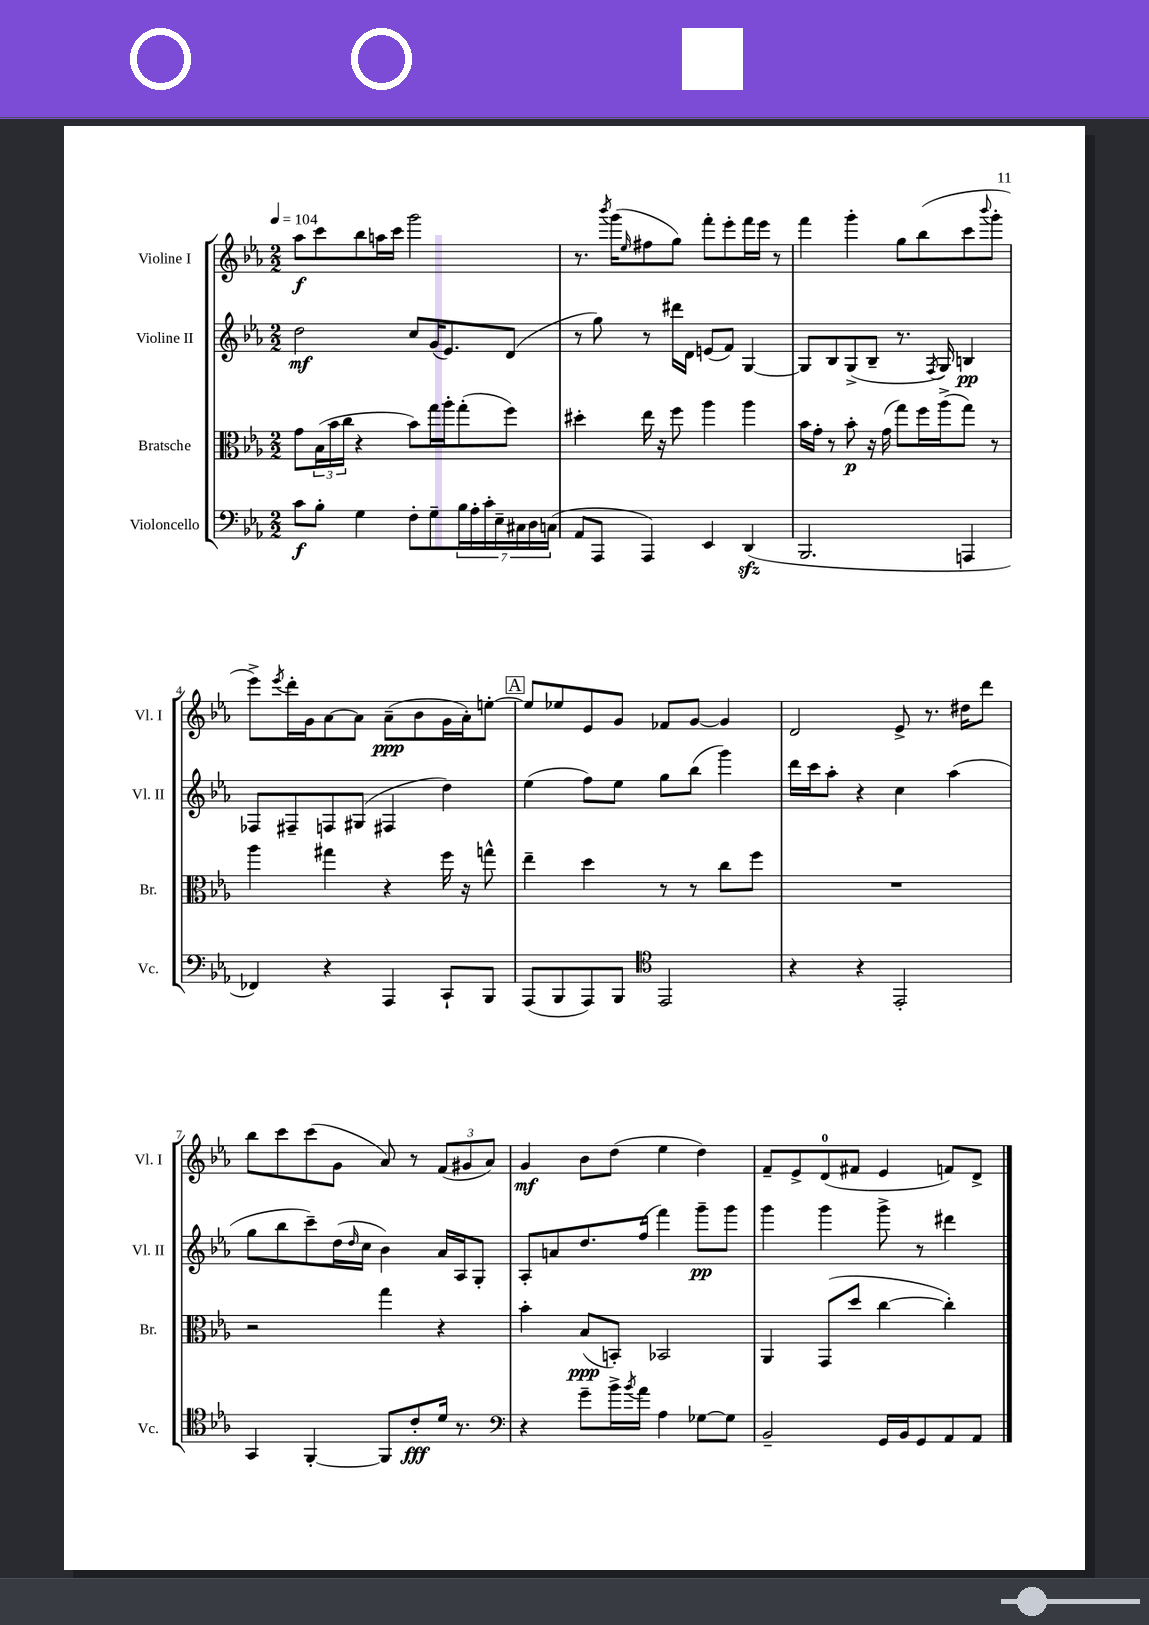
<<
\new StaffGroup <<
\new Staff = "s0" \with { instrumentName = "Violine I" shortInstrumentName = "Vl. I" } {
    \clef treble \key ees \major \numericTimeSignature \time 2/2 \tempo 4 = 104
    aes''8\f c'''8 bes''8 a''16 c'''16 g'''2 |
    r8. \acciaccatura { bes'''8 } g'''16( \grace { ees''16 } fis''8 g''8) f'''8-. ees'''8-. f'''16 ees'''16 r8 |
    f'''4 g'''4-. g''8 bes''8( c'''8 \appoggiatura { bes'''8 } g'''8-. |
    ees'''8->) \acciaccatura { ees'''8 } d'''16-. g'16 aes'8~ aes'8 aes'8--\ppp( bes'8 g'16 aes'16-.) e''8~-. |
    \mark \markup { \box "A" } e''8 ees''8 ees'8 g'8 fes'8 g'8~ g'4 |
    d'2 ees'8-> r8. dis''16 d'''8 |
    bes''8 c'''8 c'''8( g'8 aes'8) r8 \tuplet 3/2 { f'8( gis'8 aes'8) } |
    g'4\mf bes'8 d''8( ees''4 d''4) |
    f'8-- ees'8-> d'8-0( fis'8 ees'4 f'8) d'8-> \bar "|." |
}
\new Staff = "s1" \with { instrumentName = "Violine II" shortInstrumentName = "Vl. II" } {
    \clef treble \key ees \major \numericTimeSignature \time 2/2
    d''2\mf c''8 g'16( ees'8.) d'8( |
    r8 g''8) r8 dis'''16 d'16 e'8( f'8) g4~ |
    g8 bes8 g8->( bes8-- r8. \acciaccatura { f8 } g16) b4\pp |
    fes8 fis8-- f8 gis8( fis4 d''4) |
    \mark \markup { \box "A" } ees''4( f''8) ees''8 g''8 bes''8( g'''4) |
    d'''16 c'''16 aes''8-. r4 c''4 aes''4( |
    g''8 bes''8 c'''8--) d''16( \grace { d''16 } c''16 bes'4) aes'16 aes16 g8-. |
    aes8-. a'8 d''8. f''16( f'''4) g'''8--\pp g'''8 |
    g'''4 g'''4 g'''8-> r8 dis'''4 \bar "|." |
}
\new Staff = "s2" \with { instrumentName = "Bratsche" shortInstrumentName = "Br." } {
    \clef alto \key ees \major \numericTimeSignature \time 2/2
    g'8 \tuplet 3/2 { bes16( bes'16 c''16 } r4 bes'8) g''16 aes''16-. g''8-.( f''8) |
    dis''4-. ees''16 r16 f''8 aes''4 aes''4 |
    bes'16 g'16-. r8 bes'8-.\p r16 g'16( g''8) f''16 aes''16->( g''8) r8 |
    aes''4 gis''4 r4 f''16 r16 g''8-^ |
    \mark \markup { \box "A" } ees''4-- d''4 r8 r8 c''8 f''8 |
    R1 |
    r2 g''4 r4 |
    bes'4-. bes8\ppp( b,8-.) bes,2 |
    aes,4 g,8( d''8 c''4~ c''4-.) \bar "|." |
}
\new Staff = "s3" \with { instrumentName = "Violoncello" shortInstrumentName = "Vc." } {
    \clef bass \key ees \major \numericTimeSignature \time 2/2
    c'8\f bes8-. g4 f8-. g8-- \tuplet 7/4 { bes16 aes16-. c'16-. ees16-- cis16 d16 c16( } |
    aes,8 aes,,8 aes,,4) ees,4 d,4\sfz( |
    bes,,2. a,,4 |
    fes,4) r4 aes,,4 c,8-! bes,,8 |
    \mark \markup { \box "A" } aes,,8( bes,,8 aes,,8) bes,,8 \clef tenor ees,2 |
    r4 r4 ees,2-. |
    g,4 f,4~-. f,8 c'8-.\fff d'16 r8. |
    \clef bass r4 g'8-- bes'16-> \acciaccatura { bes'8 } aes'16 aes4 ges8~ ges8 |
    bes,2-- g,16 bes,16 g,8 aes,8 aes,8 \bar "|." |
}
>>
>>
